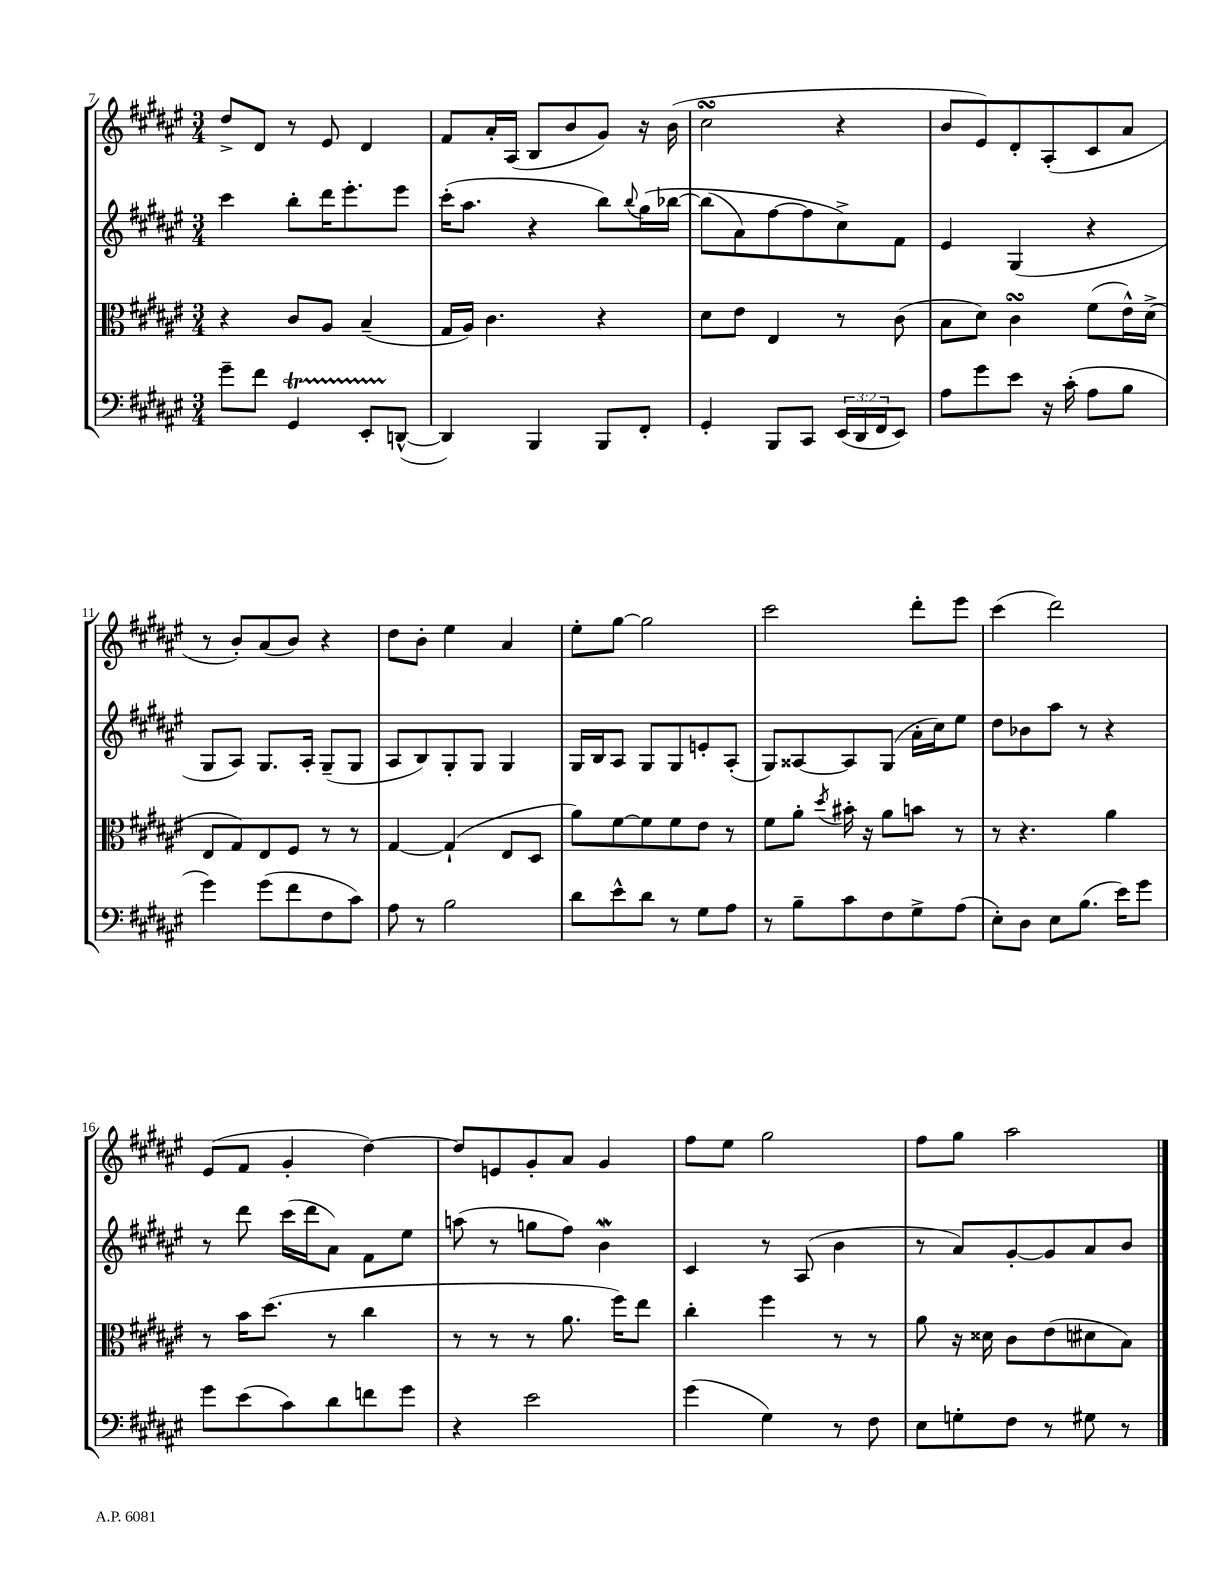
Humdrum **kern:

**kern	**kern	**kern	**kern
*staff4	*staff3	*staff2	*staff1
*clefF4	*clefC3	*clefG2	*clefG2
*k[f#c#g#d#a#e#]	*k[f#c#g#d#a#e#]	*k[f#c#g#d#a#e#]	*k[f#c#g#d#a#e#]
*M3/4	*M3/4	*M3/4	*M3/4
8g#~\L	4r	4ccc#\	8dd#^/L
8f#\J	.	.	8d#/J
4GG#/	8c#/L	8bb'\L	8r
.	8A#/J	16ddd#\K	8e#/
.	.	8.eee#'\	.
8EE#'/L	(4B~/	.	4d#/
([8DD^^/J	.	8eee#\J	.
=	=	=	=
4DD/])	16G#/LL	(16ccc#'\LK	8f#/L
.	16A#/JJ)	8.aa#\J	.
.	4.c#\	.	16a#'/L
.	.	.	(16A#/JJ
4BBB/	.	4r	8B/L
.	.	.	8b/
8BBB/L	4r	8bb\L)	8g#/J)
.	.	8qqbb/	.
8FF#'/J	.	&(16gg#\L	16r
.	.	[16bb-\JJ	(16b\
=	=	=	=
4GG#'/	8d#\L	(8bb-\]L	2cc#\
.	8e#\J	8a#\)	.
8BBB/L	4E#/	[8ff#\	.
8CC#/J	.	8ff#\]	.
(24EE#/LL	8r	8cc#^\&)	4r
24DD#/	.	.	.
24FF#/J	.	.	.
8EE#/J)	(8c#\	8f#\J	.
=	=	=	=
8A#\L	8B\L	4e#/	8b/L
8g#\	8d#\J)	.	8e#/)
8e#\J	4c#\	(4G#/	8d#'/
16r	.	.	(8A#'/
(16c#'\	.	.	.
8A#\L	(8f#\L	4r	8c#/
8B\J	16e#^^\L)	.	8a#/J
.	(16d#^\JJ	.	.
=	=	=	=
4g#\)	8E#/L	8G#/L	8r
.	8G#/)	8A#/J)	8b'/L)
(8g#\L	8E#/	8.G#/L	(8a#/
8f#\	8F#/J	.	8b/J)
.	.	16A#'/Jk	.
8F#\	8r	(8G#~/L	4r
8c#\J)	8r	8G#/J	.
=	=	=	=
8A#\	[4G#/	8A#/L	8dd#\L
8r	.	8B/)	8b'\J
2B\	(4G#`/]	8G#'/	4ee#\
.	.	8G#/J	.
.	8E#/L	4G#/	4a#/
.	8D#/J	.	.
=	=	=	=
8d#\L	8a#\L)	16G#/LL	8ee#'\L
.	.	16B/J	.
8e#^^\	[8f#\	8A#/J	[8gg#\J
8d#\J	8f#\]	8G#/L	2gg#\]
8r	8f#\	8G#/	.
8G#\L	8e#\J	8e'/	.
8A#\J	8r	(8A#'/J	.
=	=	=	=
8r	8f#\L	8G#/L)	2ccc#\
8B~\L	8a#'\J	[8A##/	.
.	8qdd#/	.	.
8c#\	16b#'\	8A##/]	.
.	16r	.	.
8F#\	8a#\L	(8G#/J	.
8G#^\	8b\J	16a#'\LL	8ddd#'\L
.	.	16cc#\J)	.
(8A#\J	8r	8ee#\J	8eee#\J
=	=	=	=
8E#'\L)	8r	8dd#\L	(4ccc#\
8D#\J	4.r	8b-\	.
8E#\L	.	8aa#\J	2ddd#\)
(8.B\J	.	8r	.
.	4a#\	4r	.
16e#\LK)	.	.	.
8g#\J	.	.	.
=	=	=	=
8g#\L	8r	8r	(8e#/L
(8e#\	16b\LK	8ddd#\	8f#/J
.	(8.dd#\J	.	.
8c#\)	.	(16ccc#\LL	4g#'/
.	.	16ddd#\J	.
8d#\	8r	8a#\J)	.
8f\	4cc#\	8f#\L	[4dd#\)
8g#\J	.	8ee#\J	.
=	=	=	=
4r	8r	(8aa\	8dd#/]L
.	8r	8r	8e/
2e#\	8r	8gg\L	8g#'/
.	8.a#\	8ff#\J)	8a#/J
.	.	4b\	4g#/
.	16ff#\LK)	.	.
.	8ee#\J	.	.
=	=	=	=
(4g#\	4cc#'\	4c#/	8ff#\L
.	.	.	8ee#\J
4G#\)	4ff#\	8r	2gg#\
.	.	(8A#/	.
8r	8r	4b\	.
8F#\	8r	.	.
=	=	=	=
8E#\L	8a#\	8r	8ff#\L
8G'\	16r	8a#/L)	8gg#\J
.	16d##\	.	.
8F#\J	8c#\L	[8g#'/	2aa#\
8r	(8e#\	8g#/]	.
8G#\	8d#\	8a#/	.
8r	8B\J)	8b/J	.
==	==	==	==
*-	*-	*-	*-
